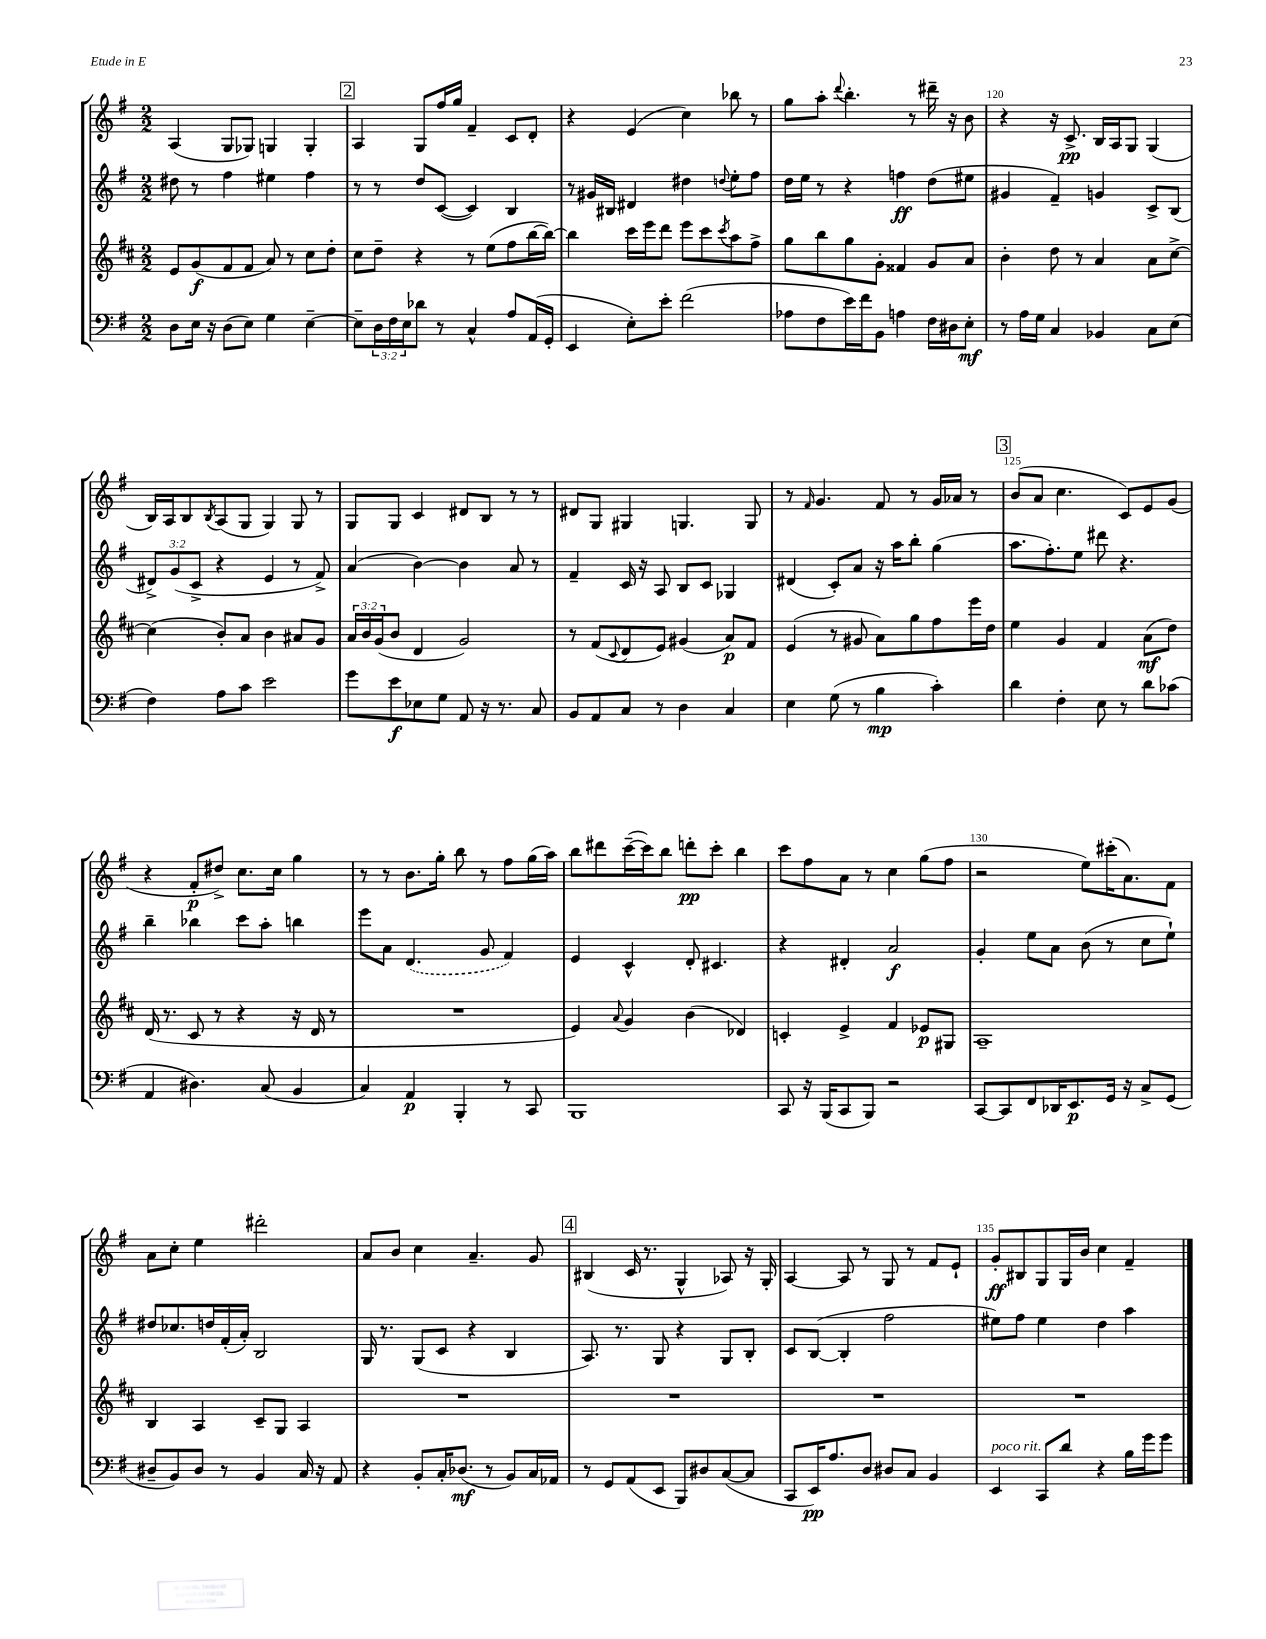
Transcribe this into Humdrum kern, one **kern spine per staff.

**kern	**kern	**kern	**kern
*staff4	*staff3	*staff2	*staff1
*clefF4	*clefG2	*clefG2	*clefG2
*k[f#]	*k[f#c#]	*k[f#]	*k[f#]
*M2/2	*M2/2	*M2/2	*M2/2
8D	8e	8dd#	(4A
16E	(8g	8r	.
16r	.	.	.
(8D	8f#	4ff#	8G
8E)	8f#	.	8G-)
4G	8a)	4ee#	4G
.	8r	.	.
[4E~	8cc#	4ff#	4G'
.	8dd'	.	.
=	=	=	=
8E~]	8cc#	8r	4A
24D	8dd~	8r	.
24F#	.	.	.
24E	.	.	.
8d-	4r	8dd	8G
8r	.	([8c	16ff#
.	.	.	16gg
4C^^	8r	4c])	4f#~
.	(8ee	.	.
8A	8ff#	4B	8c
(16AA	[16bb	.	8d'
16GG'	16bb_)	.	.
=	=	=	=
4EE	4bb]	8r	4r
.	.	16g#	.
.	.	16B#	.
8E')	16ccc#	4d#	(4e
.	16eee	.	.
8e'	8ddd	.	.
(2f#	8eee	4dd#	4cc)
.	8ccc#	.	.
.	8qccc#	8qqdd	.
.	8aa	8ee'	8bb-
.	8ff#^	8ff#	8r
=	=	=	=
8A-	8gg	16dd	8gg
.	.	16ee	.
8F#	8bb	8r	8aa'
.	.	.	8qqddd
16e)	8gg	4r	4.bb'
16f#	.	.	.
8BB	8g'	.	.
4A	4f##	4ff	.
.	.	.	8r
16F#	8g	(8dd	16ddd#~
16D#	.	.	16r
8E'	8a	8ee#	8b
=	=	=	=
8r	4b'	4g#	4r
16A	.	.	.
16G	.	.	.
4C	8dd	4f#~)	16r
.	.	.	8.c^
.	8r	.	.
4BB-	4a	4g	16B
.	.	.	16A
.	.	.	8G
8C	8a	8c^	(4G
(8E	[8cc#^	(8B	.
=	=	=	=
4F#)	(4cc#]	12d#^)	16B)
.	.	.	16A
.	.	(12g	.
.	.	.	8B
.	.	12c^	.
.	.	.	8qB
8A	8b')	4r	(8A
8c	8a	.	8G
2e	4b	4e	4G)
.	8a#	8r	8G
.	8g	8f#^)	8r
=	=	=	=
8g	24a	(4a	8G
.	24b	.	.
.	(24g	.	.
8e	8b	.	8G
8E-	4d	[4b)	4c
8G	.	.	.
8AA	2g)	4b]	8d#
16r	.	.	8B
8.r	.	.	.
.	.	8a	8r
8C	.	8r	8r
=	=	=	=
8BB	8r	4f#~	8d#
8AA	(8f#	.	8G
.	8qqc#	.	.
8C	8d	16c	4G#
.	.	16r	.
8r	8e)	8A	.
4D	(4g#	8B	4.G
.	.	8c	.
4C	8a)	4G-	.
.	8f#	.	8G
=	=	=	=
4E	(4e	(4d#	8r
.	.	.	16qqf#
.	.	.	4.g
(8G	8r	8c')	.
8r	8g#	8a	.
4B	8a)	16r	8f#
.	.	16aa	.
.	8gg	8bb'	8r
4c')	8ff#	(4gg	16g
.	.	.	16a-
.	16eee	.	8r
.	16dd	.	.
=	=	=	=
4d	4ee	8.aa	(8b
.	.	.	8a
.	.	8.ff#')	.
4F#'	4g	.	4.cc
.	.	8ee	.
8E	4f#	8ddd#	.
8r	.	4.r	8c)
8d	(8a	.	8e
(8c-	8dd)	.	(8g
=	=	=	=
4AA	(16d	4bb~	4r
.	8.r	.	.
4.D#)	8c#	4bb-	8f#'
.	8r	.	8dd#^)
.	4r	8ccc	8.cc
(8C	.	8aa'	.
.	.	.	16cc
4BB	16r	4bb	4gg
.	16d	.	.
.	8r	.	.
=	=	=	=
4C)	1r	8eee	8r
.	.	8a	8r
4AA	.	(4.d	8.b
.	.	.	16gg'
4BBB'	.	.	8bb
.	.	8g	8r
8r	.	4f#)	8ff#
8CC	.	.	(16gg
.	.	.	16aa)
=	=	=	=
1BBB	4e)	4e	8bb
.	.	.	8ddd#
.	8qqa	.	.
.	4g	4c^^	([16ccc~
.	.	.	16ccc])
.	.	.	8bb
.	(4b	8d'	8ddd'
.	.	4.c#	8ccc'
.	4d-)	.	4bb
=	=	=	=
8CC	4c'	4r	8ccc
16r	.	.	8ff#
(16BBB	.	.	.
8CC	4e^	4d#'	8a
8BBB)	.	.	8r
2r	4f#	2a	4cc
.	8e-	.	(8gg
.	8G#	.	8ff#
=	=	=	=
[8CC	1A~	4g'	2r
8CC]	.	.	.
8FF#	.	8ee	.
16DD-	.	8a	.
8.EE	.	.	.
.	.	(8b	8ee)
16GG	.	8r	(16ccc#'
16r	.	.	8.a)
8C^	.	8cc	.
(8GG	.	8ee`)	8f#
=	=	=	=
8D#~	4B	8dd#	8a
8BB)	.	8.cc-	8cc'
8D#	4A	.	4ee
.	.	16dd	.
8r	.	(16f#'	.
.	.	16a')	.
4BB	8c#~	2B	2ddd#'
.	8G	.	.
16C	4A	.	.
16r	.	.	.
8AA	.	.	.
=	=	=	=
4r	1r	16G	8a
.	.	8.r	.
.	.	.	8b
8BB'	.	(8G	4cc
16C'	.	8c	.
(8.D-	.	.	.
.	.	4r	4.a~
8r	.	.	.
8BB)	.	4B	.
16C	.	.	8g
16AA-	.	.	.
=	=	=	=
8r	1r	8.A)	(4B#
8GG	.	.	.
.	.	8.r	.
(8AA	.	.	16c
.	.	.	8.r
8EE	.	8G	.
8BBB)	.	4r	4G^^
8D#	.	.	.
([8C	.	8G	8A-)
8C]	.	8B'	16r
.	.	.	16G'
=	=	=	=
8CC	1r	8c	[4A
16EE)	.	([8B	.
8.A	.	.	.
.	.	4B']	8A]
8D	.	.	8r
8D#	.	2ff#	8G
8C	.	.	8r
4BB	.	.	8f#
.	.	.	8e`
=	=	=	=
4EE	1r	8ee#)	8g'
.	.	8ff#	8B#
8CC	.	4ee#	8G
8d	.	.	16G
.	.	.	16b
4r	.	4dd	4cc
16B	.	4aa	4f#~
16g	.	.	.
8g	.	.	.
==	==	==	==
*-	*-	*-	*-
